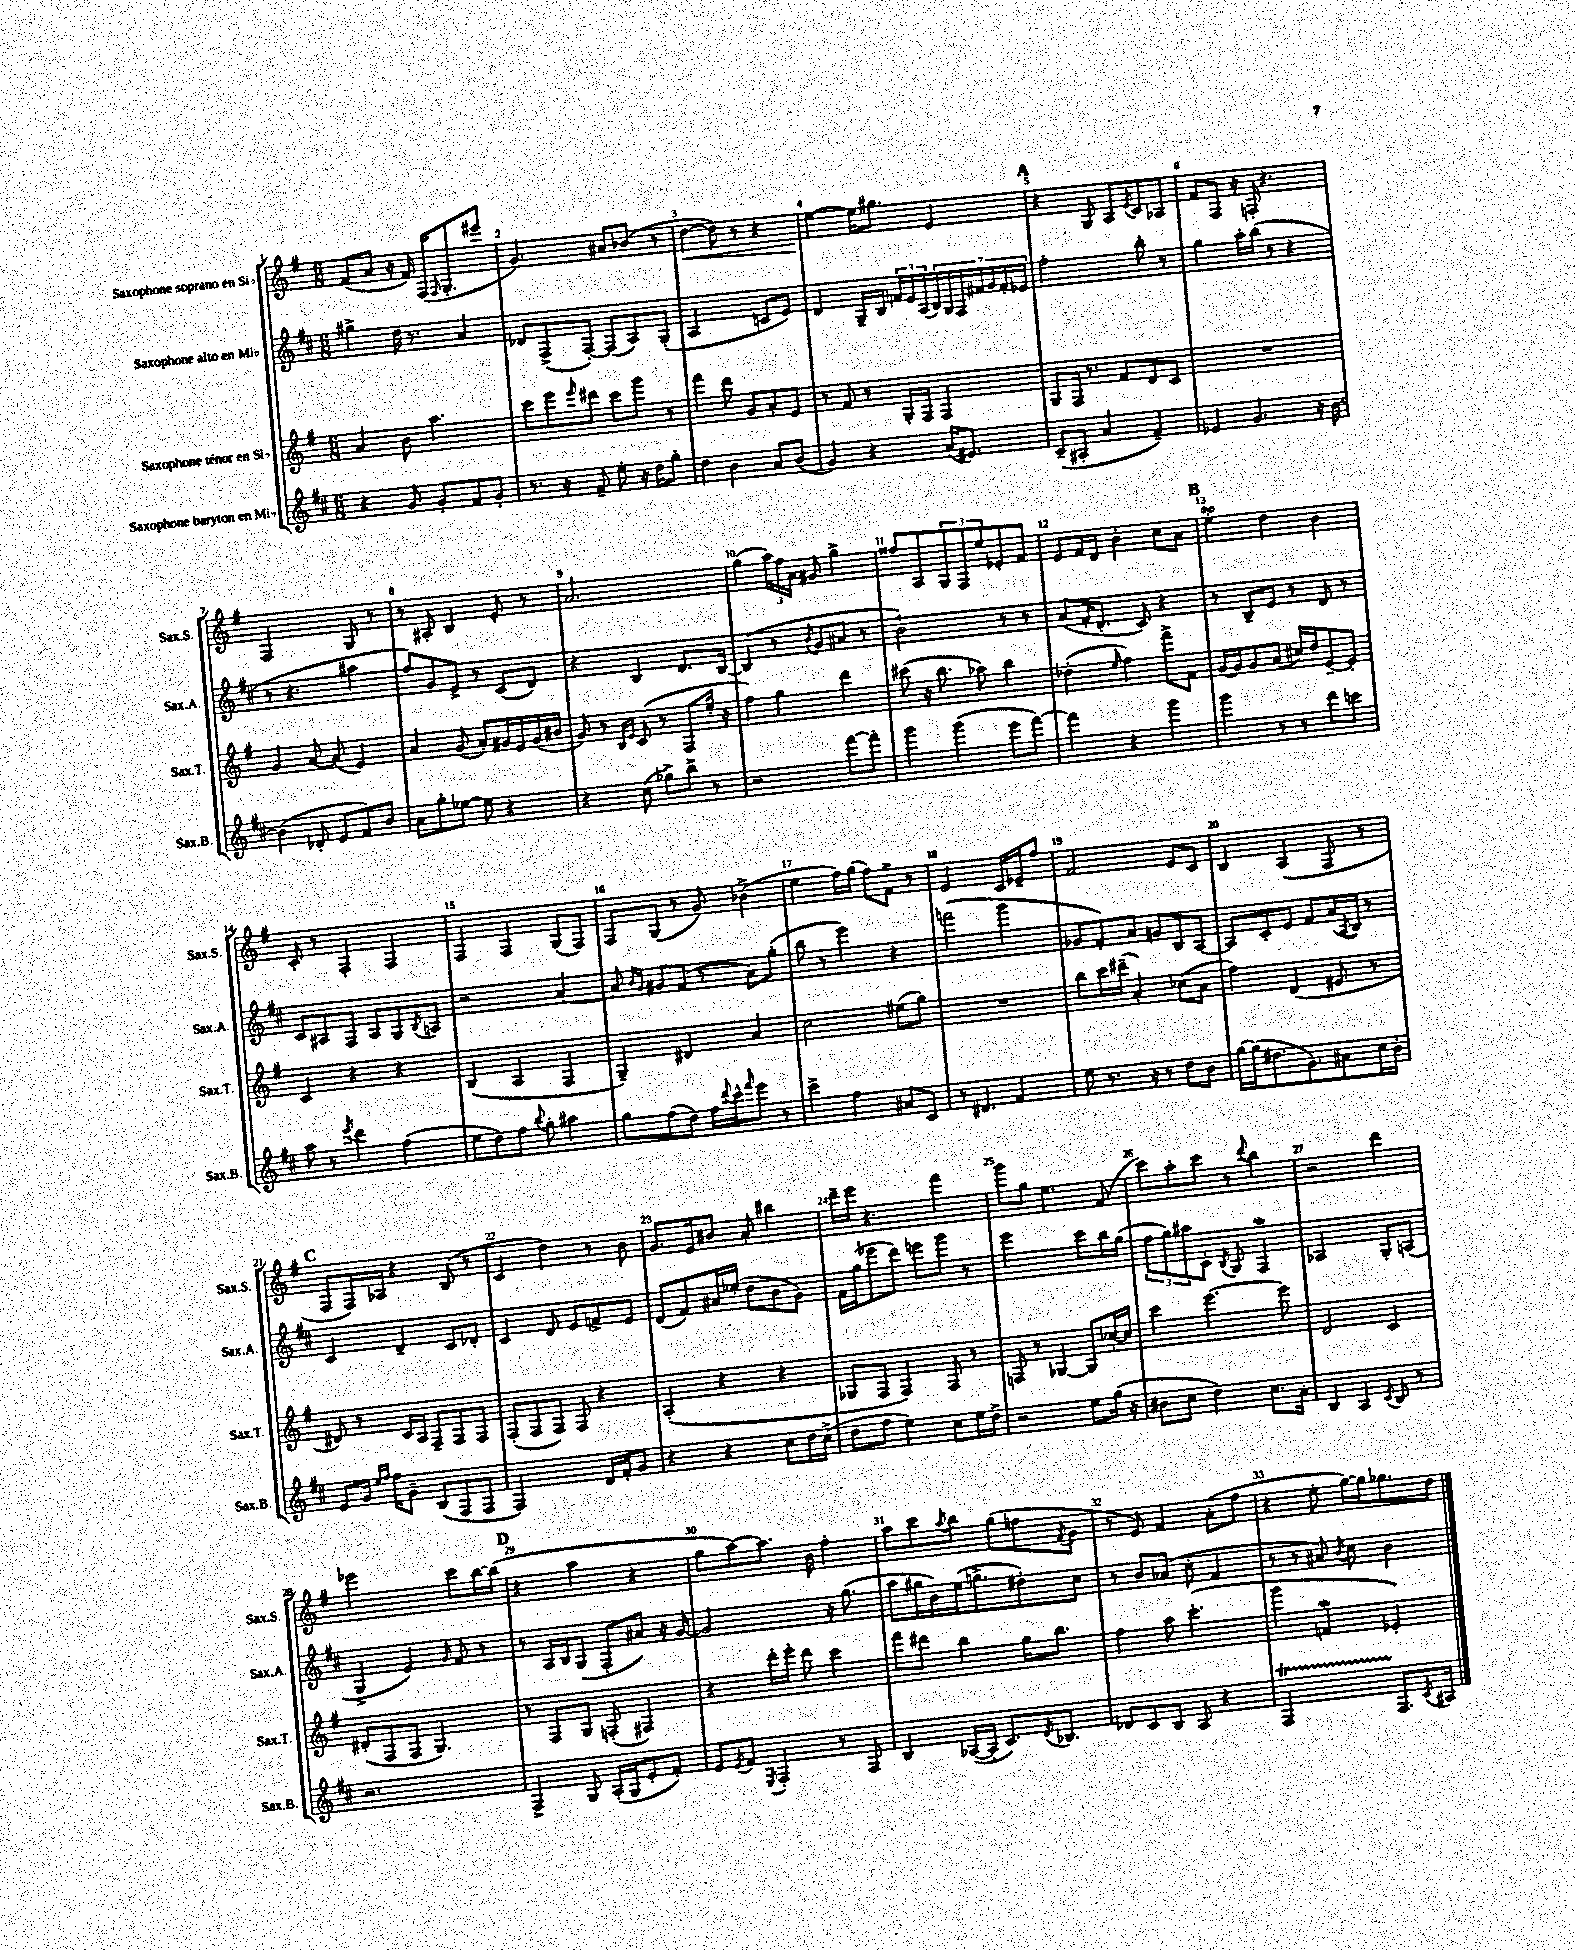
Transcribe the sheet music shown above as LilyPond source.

<<
\new StaffGroup <<
\new Staff = "s0" \with { instrumentName = "Saxophone soprano en Sib" shortInstrumentName = "Sax.S." } {
    \clef treble \key g \major \numericTimeSignature \time 6/8
    fis'8( a'8 r16 fis'16) fis16( \grace { fis16 } g8.-. eis'''8 |
    g'4.) ais'8 bes'8( r8 |
    d''4~\< d''8) r8 r4 |
    e''4~\! e''16 gis''8. e'4 |
    \mark \markup { \bold "A" } r4 g8 a8 \acciaccatura { e'8 } c'8 aes8 |
    fis'8 fis8 r16 f16-. r4. |
    fis2 g8 r8 |
    r8 ais8-. b4 e'8-. r8 |
    a'2. |
    g''4( \tuplet 3/2 { a''16) fis''16 a'16 } gis'8 g''4-> |
    fisis''8 a8 \tuplet 3/2 { g8 fis8 e''8 } ees'8-. fis'8 |
    e'8 fis'16 d'16 b'4-. c''8 a'8 |
    \mark \markup { \bold "B" } e''4-.\turn d''4 b'4 |
    c'8-. r8 fis4-. fis4 |
    fis4 fis4 g8( fis8) |
    fis8 g8( r8 g'8) bes'4->( |
    e''4 fis''16) g''16( fis''8) fis'8-> r8 |
    e'2 c'16 ees'16-- fis''8 |
    fis'2 e'8 c'8 |
    b4 a4( fis8 r8 |
    \mark \markup { \bold "C" } fis8 fis16) aes16 r4 b8( r8 |
    c'4 d''4) r8 b'8 |
    g'8. e'16 bis'8 a'8-. bis''4 |
    d'''16-- e'''16 r4. fis'''4 |
    g'''8 g''8 e''4. fis'8( |
    c'''8) a''8-. c'''8 r8 \appoggiatura { d'''8 } b''4 |
    r2 d'''4 |
    ees'''2 c'''8 b''16~ b''16( |
    \mark \markup { \bold "D" } r4 a''4 r4 |
    g''8 a''8~) a''8. b'16 fis''4-. |
    a''8 c'''8 \acciaccatura { a''8 } b''8 g''8( f''8 \acciaccatura { fis'8 } g'8 |
    r8 e'8) fis'4 a'8-.( fis''8 |
    r4 e''8-. g''16~) g''16 ges''8. d''16 \bar "|." |
}
\new Staff = "s1" \with { instrumentName = "Saxophone alto en Mib" shortInstrumentName = "Sax.A." } {
    \clef treble \key d \major \numericTimeSignature \time 6/8
    gis''4-> d''16 r8. a'4 |
    des'8 fis8->( fis8~-.) fis8( a8) g8-.( |
    a2 c'8 e'8) |
    d'4 g16-- b16 \tuplet 3/2 { f'16 e'16 a16( } \tuplet 7/4 { b16) g16 fis16 fis'16 g'16 fis'16-. ees'16 } |
    \mark \markup { \bold "A" } fis''2-. b''8-. r8 |
    g''4 a''16-. b''16( r8 r4 |
    r8 r4. ais''4 |
    fis''8) g'8 e'8-> r8 cis'8( d'8) |
    r4 b4 d'8. b16~ |
    b4( r8 \acciaccatura { b'8 } g'8 ais'8 r8 |
    b'2-!) r8 r8 |
    a'8( fis'16-. d'8.-. cis'8) r4 |
    \mark \markup { \bold "B" } r8 b8-- e'8 r8 d'8 r8 |
    cis'8 ais8 fis8 ais8 g8 \acciaccatura { b8 } a8 |
    r2 a'4~ |
    a'8 \grace { b'16 g'16 } gis'8 fis'8( r8 a'8) g''8-.( |
    b''8 r8 e'''4) r4 |
    f'''2( g'''4 |
    ges'8 fis'8-.) a'8 g'8 b8 a8~ |
    a8 cis'8-. e'8 fis'8 a'16( \acciaccatura { a8 } b16) r8 |
    \mark \markup { \bold "C" } cis'4 d'4-- cis'8 des'8-. |
    cis'4 d'8 e'8 f'8-> e'8 |
    d'8( fis'8) ais'16 ees''16-.( d''8 b'8 g'8) |
    fis'16 g''16( ees'''8 d'''8) e'''8 g'''8 r8 |
    e'''2 cis'''8 b''16 g''16( |
    \tuplet 3/2 { fis''8 g''8) ais''8 } cis'8-. \acciaccatura { b8 } g8 fis4\mordent |
    aes2 g8-. a8( |
    g4-> e'4) \grace { g'16 } fis'8 r8 |
    \mark \markup { \bold "D" } r8 a16 b16 g8( fis8-. ais'8) r16 g'16~ |
    g'2 r16 g''8.( |
    a''8 gis''16 b'16) e''16( g''8.-> dis''8-.) cis''8 |
    r8 b'8 aes'8( cis''8-. fis'4 |
    r8 r8 ais'8) \acciaccatura { b'8 } cis''8 b'4 \bar "|." |
}
\new Staff = "s2" \with { instrumentName = "Saxophone ténor en Sib" shortInstrumentName = "Sax.T." } {
    \clef treble \key g \major \numericTimeSignature \time 6/8
    a'4 b'8 a''4. |
    c'''8 e'''8 \grace { e'''16 } dis'''8 c'''8 g'''8 r8 |
    fis'''4 d'''8 g'8 a'8-. e'8 |
    r8 fis'8 r8 g16-. fis16 fis4 |
    \mark \markup { \bold "A" } g8 fis16 r8. fis'8 d'8 c'8 |
    R2. |
    g'4 a'8~ a'8( e'4) |
    a'4 g'8( a'8-.) gis'16 e'16 gis'16( bis'16 |
    g'8) r8 \grace { b16 e'16 } c'8( r8 fis8 e''16-. r16 |
    fis''4) g''4 d'''4 |
    cis'''8( r16 b''8. aes''8) b''4 |
    des''4-.( \grace { e''16 } fis''4) fis'''8-> fis'8 |
    \mark \markup { \bold "B" } g'16~ g'16 g'8 a'8( cis''16) d''16 e'8~-- e'8-. |
    c'4 r4 r4 |
    b4( a4 fis4 |
    g4--) dis'4 a'4 |
    c''2 eis''8( g''8) |
    R2. |
    b''8 c'''16 dis'''16--( a'4-.) ces''8( a'8 |
    fis''4) d'4( eis'8 r8 |
    \mark \markup { \bold "C" } dis'8) r8 c'16 a16 fis8-- fis8 fis8 |
    fis8-.( fis8 fis8) fis8 r4 |
    a4-.( r4 r4 |
    ges8 fis8 fis4) fis8 r8 |
    f8 r8 ges4~ ges8 ces''16~-. ces''16 |
    c'''4 e'''4.~ e'''8 |
    d'2 c'4 |
    dis'8-.( fis8 fis8 g4.) |
    \mark \markup { \bold "D" } r8 fis8 g8 f8-.( fis4) |
    r4 d'''16-. e'''16-. d'''8 c'''4 |
    fis'''8 dis'''8 b''4 g''16 b''8. |
    fis''4 a''8 c'''4.-.( |
    g'''4 f'4\mordent ees'4-.) \bar "|." |
}
\new Staff = "s3" \with { instrumentName = "Saxophone baryton en Mib" shortInstrumentName = "Sax.B." } {
    \clef treble \key d \major \numericTimeSignature \time 6/8
    r4 g'8 g'8-. fis'8 g'8-. |
    r8. r16 fis'8-- e''8-. r16 d''16 g''8-. |
    d''4 b'4 a'8 b'8( |
    g'4) r4 a'16( eis'8.) |
    \mark \markup { \bold "A" } cis'8--( ais8-. a'4 fis'4--) |
    ees'4 g'4. r16 b'16~ |
    b'4( des'8-. e'8 fis'8) b'8 |
    a'8 g''8-. ees''8~ ees''8 r4 |
    r4 cis''8( ges''8->) b''8-> r8 |
    r2 fis'''8~ fis'''8-. |
    g'''4 g'''4( e'''8 fis'''8~) |
    fis'''4 r4 g'''4 |
    \mark \markup { \bold "B" } g'''4 r8 r8 d'''8 c'''8 |
    a''8 r8 \acciaccatura { e'''8 } d'''4 fis''4( |
    e''8 d''8) fis''8 \appoggiatura { b''8 } g''8-. ais''4 |
    g''8 fis''8( d''8) fis''16 \appoggiatura { d'''8 } cis'''16-^ \grace { fis'''16 } e'''8 r8 |
    cis'''4-> fis''4 ais'8 cis'8 |
    r8 dis'4. fis'4 |
    e''8 r8. r16 r8 d''8 b'8 |
    g''16~ g''16( dis''8. g'8.) ais'8 cis''16 b'16-. |
    \mark \markup { \bold "C" } e'8 g'16 \grace { e''16 fis''16 } fis''16 g'8-- b8( fis8 fis8 |
    fis2) d'16 fis'16-. g'8 |
    r4 r4 cis''8 d''16 cis''16->( |
    d''8 fis''8 e''4) cis''8 e''16 d''16-> |
    r2 e''8 g''16( r16 |
    bis'8 cis''8 d''4) cis''8. a'16-. |
    b4 a4 \acciaccatura { cis'8 } b8 r8 |
    r2. |
    \mark \markup { \bold "D" } fis4-> g8 a16-.( g16 e'8-. fis'8-.) |
    e'8 \acciaccatura { e'8 } fis'8 \acciaccatura { e8 } fis4-. r8 fis8 |
    b4 aes16~( aes16-. cis'8.) \acciaccatura { d'8 } bes8. |
    des'8 cis'8 b8 a8 r4 |
    fis2\startTrillSpan fis8.\stopTrillSpan \acciaccatura { cis'8 } ais16 \bar "|." |
}
>>
>>
\layout { \context { \Score \override BarNumber.break-visibility = ##(#f #t #t) barNumberVisibility = #all-bar-numbers-visible } }
